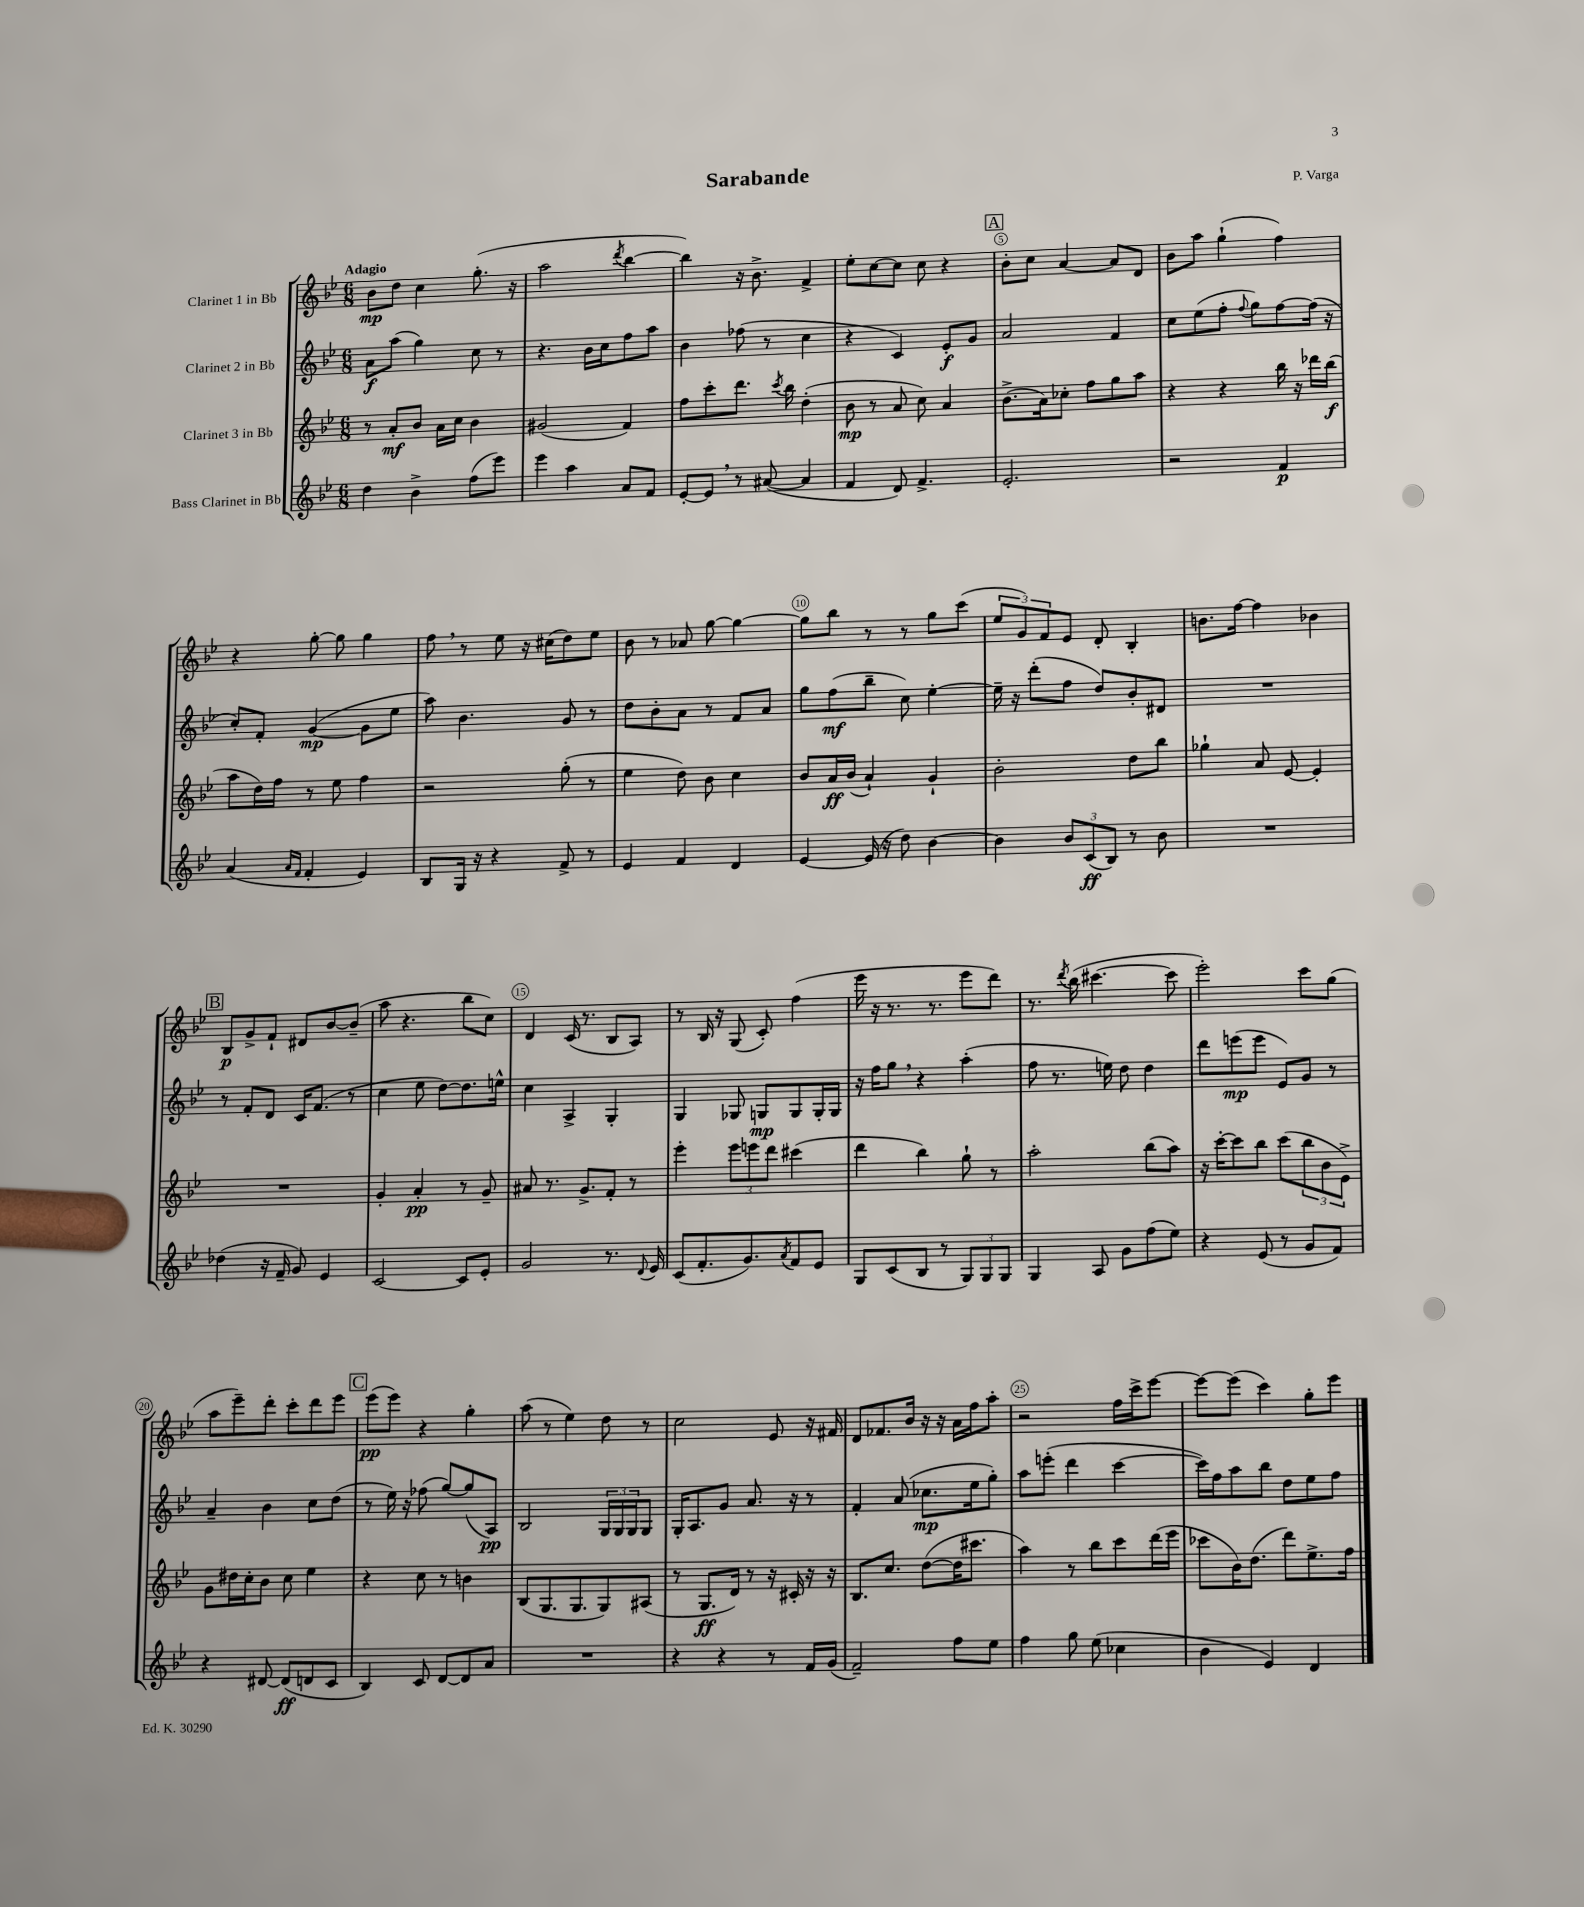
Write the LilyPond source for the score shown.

\header { title = "Sarabande" composer = "P. Varga" }
<<
\new StaffGroup <<
\new Staff = "s0" \with { instrumentName = "Clarinet 1 in Bb" } {
    \clef treble \key bes \major \numericTimeSignature \time 6/8 \tempo "Adagio"
    bes'8\mp d''8 c''4 g''8.-.( r16 |
    a''2 \acciaccatura { d'''8 } bes''4~ |
    bes''4) r16 bes'8.-> f'4-> |
    ees''8-. c''8~ c''8 c''8 r4 |
    \mark \markup { \box "A" } bes'8-. c''8 a'4~ a'8 d'8 |
    bes'8 a''8 g''4-!( f''4) |
    r4 g''8~-. g''8 g''4 |
    f''8 \breathe r8 ees''8 r16 cis''16( d''8) ees''8 |
    bes'8 r8 aes'8 g''8~ g''4~ |
    g''8 bes''8 r8 r8 g''8 c'''8( |
    \tuplet 3/2 { ees''8 g'8) f'8 } ees'8 d'8-. bes4-. |
    b'8. f''16~ f''4 bes'4 |
    \mark \markup { \box "B" } bes8\p g'8-> f'8-! dis'8 bes'8~ bes'8--( |
    a''8 r4. bes''8 c''8) |
    d'4 c'16( r8. bes8 a8) |
    r8 bes16 r16 g8( c'8-.) f''4( |
    ees'''16 r16 r8. r8. ees'''8 d'''8) |
    r8. \acciaccatura { d'''8 } bes''16( cis'''4.~ cis'''8 |
    ees'''2-.) c'''8 g''8( |
    a''8 ees'''8--) d'''8-. c'''8-. d'''8 ees'''8 |
    \mark \markup { \box "C" } ees'''8\pp( ees'''8) r4 g''4-. |
    a''8( r8 ees''4) d''8 r8 |
    c''2 ees'8 r16 fis'16 |
    d'8 fes'8. bes'16 r16 r16 a'16 f''16 a''8-. |
    r2 f''16 c'''16-> ees'''8~ |
    ees'''8~ ees'''8( c'''4) g''8-. ees'''8 \bar "|." |
}
\new Staff = "s1" \with { instrumentName = "Clarinet 2 in Bb" } {
    \clef treble \key bes \major \numericTimeSignature \time 6/8
    a'8\f a''8( g''4) c''8 r8 |
    r4. bes'16 c''16 f''8 a''8 |
    bes'4 fes''8( r8 c''4 |
    r4 c'4) ees'8-.\f g'8 |
    \mark \markup { \box "A" } a'2 f'4 |
    c''8 ees''8( f''8-. \appoggiatura { f''8 } g''8) f''8~ f''16( r16 |
    c''8-.) f'8-. g'4~\mp( g'8 ees''8 |
    a''8) bes'4. g'8 r8 |
    d''8 bes'8-. a'8 r8 f'8 a'8 |
    g''8 f''8\mf( bes''8-- c''8) ees''4~-. |
    ees''16-- r16 d'''8-.( f''8 d''8) bes'8-. dis'8 |
    R2. |
    \mark \markup { \box "B" } r8 f'8-. d'8 c'16 f'8.( r8 |
    c''4 ees''8 d''8~) d''8. e''16-^ |
    c''4 a4-> g4-. |
    g4 ges8 g8\mp g8 g16-. g16 |
    r16 f''16 g''8 \breathe r4 a''4-.( |
    f''8 r8. e''16) d''8 d''4 |
    d'''8 e'''8\mp( e'''8 ees'8) g'8 r8 |
    a'4-- bes'4 c''8 d''8( |
    \mark \markup { \box "C" } r8 ees''16) r16 fes''8( g''8~) g''8( a8\pp) |
    bes2 \tuplet 3/2 { g16 g16 g16 } g8 |
    g16-. a8. g'8 a'8. r16 r8 |
    f'4-. a'8( ces''8.\mp ees''16 g''8-.) |
    a''8 e'''8-.( d'''4 c'''4~ |
    c'''16) f''16 a''8 bes''8 d''8 ees''8 f''8 \bar "|." |
}
\new Staff = "s2" \with { instrumentName = "Clarinet 3 in Bb" } {
    \clef treble \key bes \major \numericTimeSignature \time 6/8
    r8 a'8-.\mf bes'8 a'16 c''16 bes'4 |
    gis'2( f'4) |
    f''8 c'''8-. d'''8. \acciaccatura { c'''8 } bes''16 d''4-.( |
    bes'8\mp r8 a'8 c''8) a'4 |
    \mark \markup { \box "A" } bes'8.->( a'16) ces''8-. f''8 g''8 a''8 |
    r4 r4 bes''16 r16 des'''16 bes''16\f( |
    a''8 d''16) f''16 r8 ees''8 f''4 |
    r2 g''8-.( r8 |
    ees''4 d''8) bes'8 c''4 |
    bes'8 a'16\ff bes'16( a'4-!) g'4-! |
    bes'2-. d''8 bes''8 |
    ges''4-! a'8 ees'8~ ees'4-. |
    \mark \markup { \box "B" } R2. |
    g'4-. a'4-.\pp r8 g'8-- |
    ais'8 r8. g'8.-> f'8-. r8 |
    ees'''4-. \tuplet 3/2 { ees'''8 e'''8 d'''8 } cis'''4( |
    d'''4 bes''4) g''8-! r8 |
    a''2-. bes''8( a''8) |
    r16 c'''16~-. c'''8 bes''8 c'''8( \tuplet 3/2 { bes''8 bes'8 ees'8->) } |
    g'8 dis''16 c''16-. bes'8 c''8 ees''4 |
    \mark \markup { \box "C" } r4 c''8 r8 b'4 |
    bes8( g8. g8. g8) ais8( |
    r8 g8.\ff d'16) r8 r16 cis'16-. r16 r16 |
    bes8. c''8. d''8~( d''16 cis'''8. |
    a''4) r8 bes''8 c'''8 d'''16( ees'''16 |
    ces'''8 bes'16) d''8.( d'''8) ees''8.-> f''16 \bar "|." |
}
\new Staff = "s3" \with { instrumentName = "Bass Clarinet in Bb" } {
    \clef treble \key bes \major \numericTimeSignature \time 6/8
    d''4 bes'4-> f''8( ees'''8) |
    ees'''4 a''4 a'8 f'8 |
    ees'8~-. ees'8 \breathe r8 ais'8~( ais'4 |
    f'4 d'8) f'4.-> |
    \mark \markup { \box "A" } ees'2.-. |
    r2 f'4\p |
    a'4( \grace { a'16 f'16 } f'4-. ees'4) |
    bes8 g16 r16 r4 f'8-> r8 |
    ees'4 f'4 d'4 |
    ees'4~ ees'16( r16 d''8) bes'4~ |
    bes'4 \tuplet 3/2 { bes'8 c'8\ff( bes8) } r8 bes'8 |
    R2. |
    \mark \markup { \box "B" } des''4( r16 f'16-- g'8) ees'4 |
    c'2~ c'8 ees'8-. |
    g'2 r8. \appoggiatura { d'8 } ees'16 |
    c'8( f'8.-. g'8.) \acciaccatura { a'8 } f'8 ees'8 |
    g8 c'8( bes8 r8 \tuplet 3/2 { g8) g8 g8 } |
    g4 a8 g'8 f''8( ees''8) |
    r4 ees'8( r8 g'8 f'8) |
    r4 dis'8~ dis'8\ff( d'8 c'8 |
    \mark \markup { \box "C" } bes4) c'8 d'8~ d'8 a'8 |
    R2. |
    r4 r4 r8 f'16 g'16( |
    f'2--) f''8 ees''8 |
    f''4 g''8 ees''8( ces''4 |
    bes'4 ees'4) d'4 \bar "|." |
}
>>
>>
\layout { \context { \Score \override BarNumber.break-visibility = ##(#f #t #t) barNumberVisibility = #(every-nth-bar-number-visible 5) \override BarNumber.stencil = #(make-stencil-circler 0.1 0.3 ly:text-interface::print) } }
